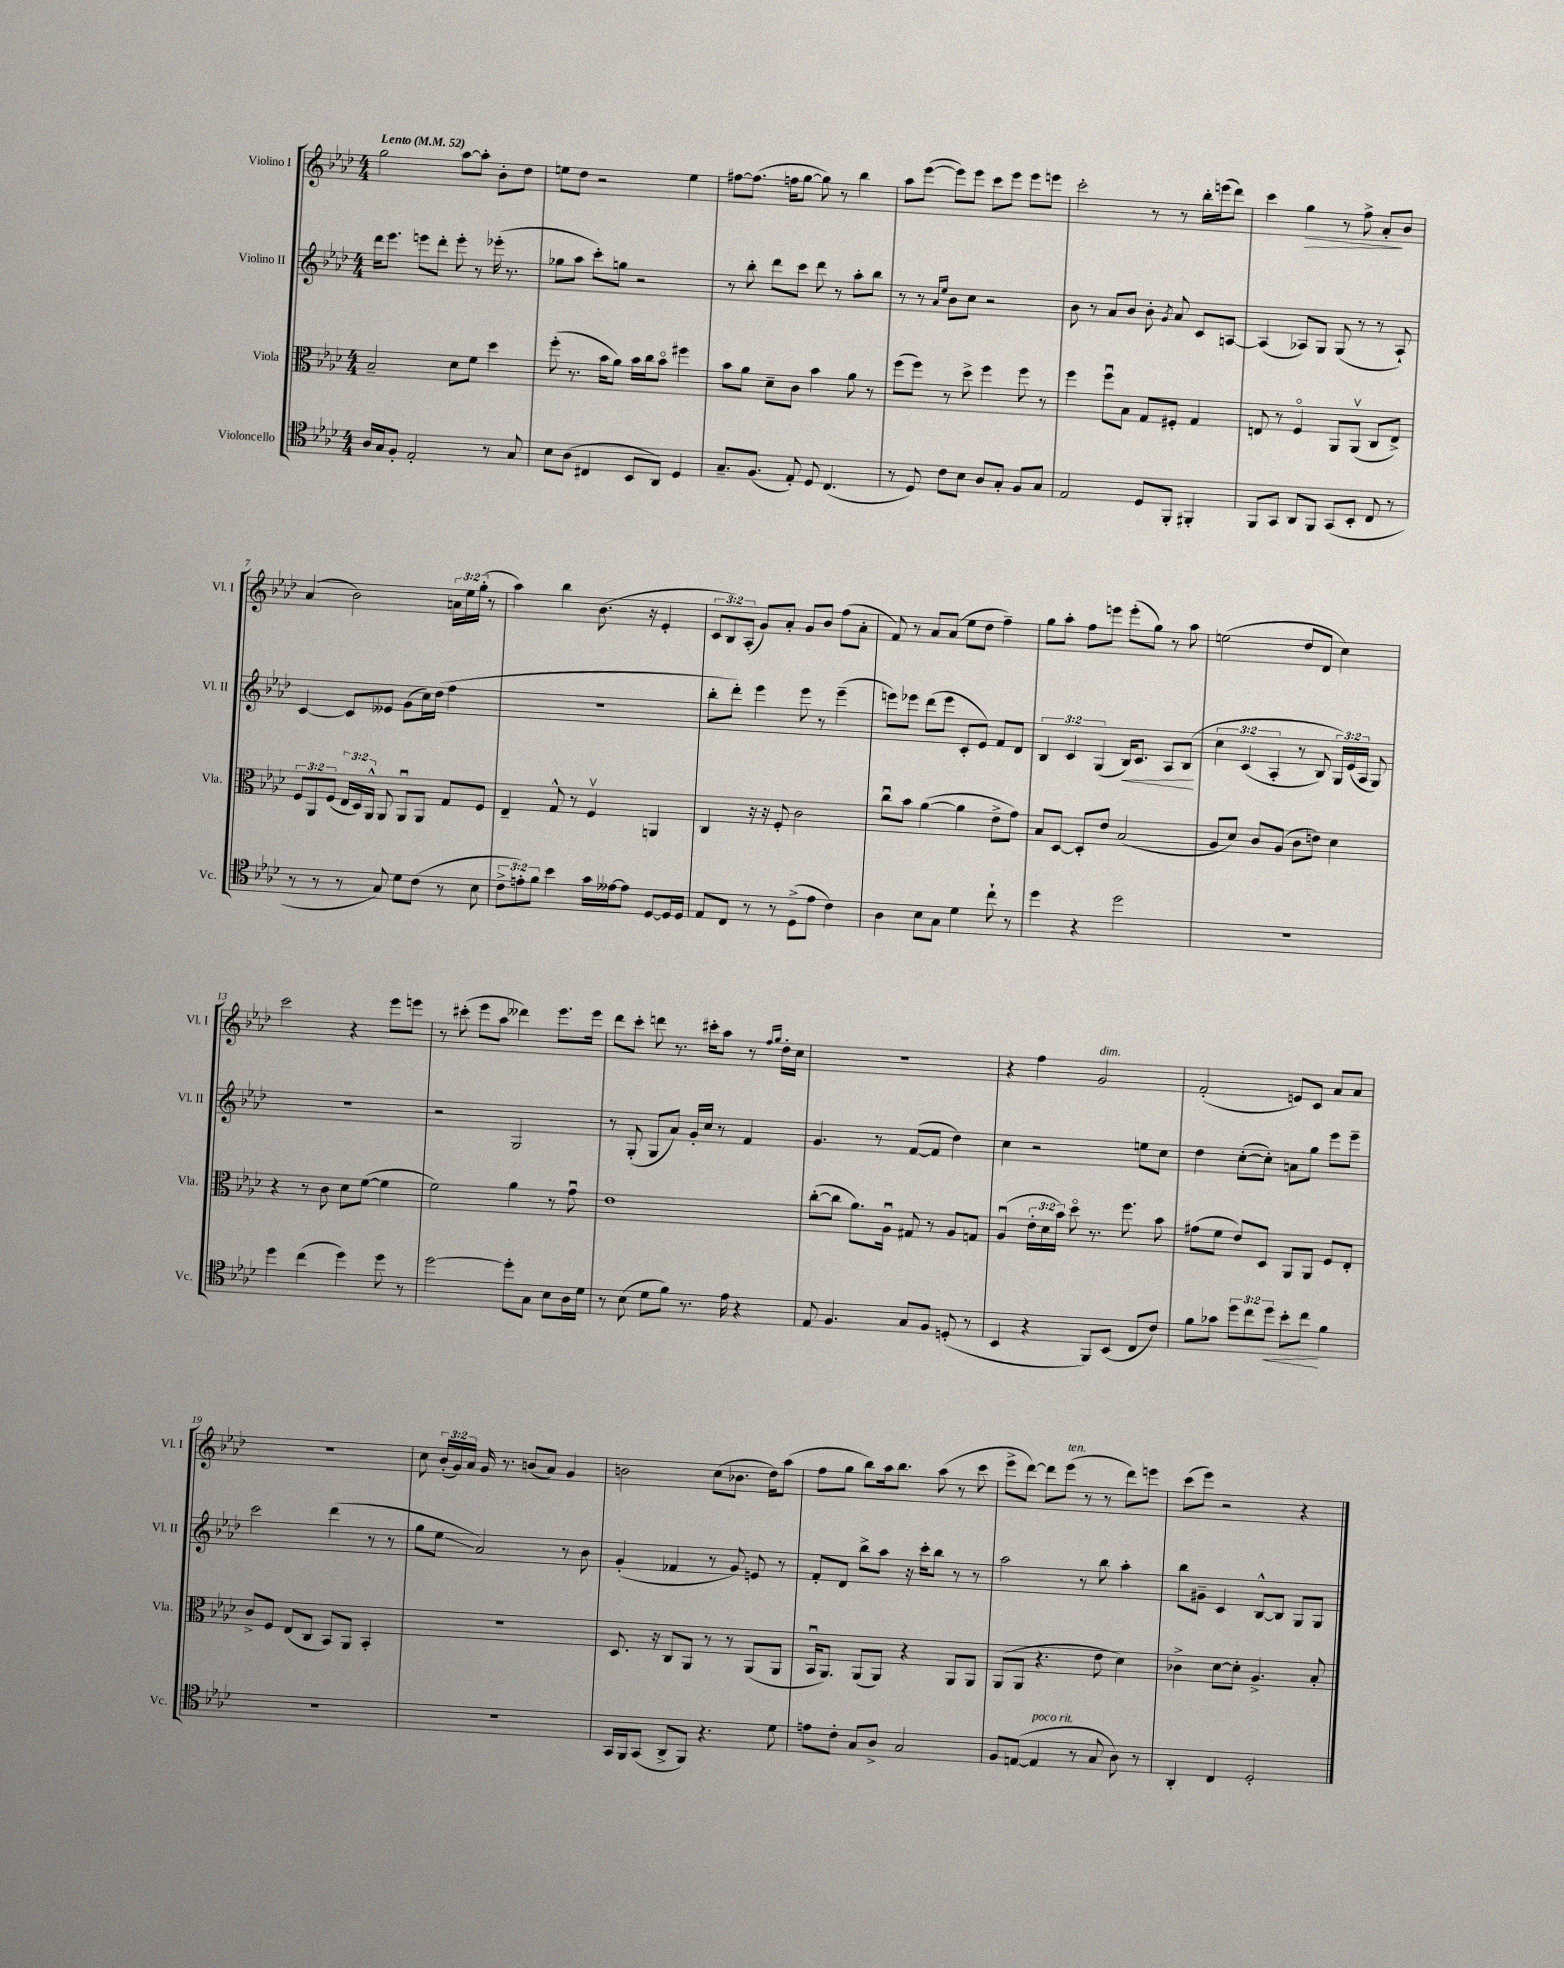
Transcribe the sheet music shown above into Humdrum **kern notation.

**kern	**kern	**kern	**kern
*staff4	*staff3	*staff2	*staff1
*clefC4	*clefC3	*clefG2	*clefG2
*k[b-e-a-d-]	*k[b-e-a-d-]	*k[b-e-a-d-]	*k[b-e-a-d-]
*M4/4	*M4/4	*M4/4	*M4/4
*MM52	*MM52	*MM52	*MM52
16A-/LL	2B-~/	16ddd-\LK	2gg\
16G/J	.	8.eee-\J	.
8F'/J	.	.	.
2E-'/	.	8eee\L	.
.	.	8ddd-'\J	.
.	8d-\L	8eee'\	[8aa-\L
.	8f\J	8r	8aa-'\]J
8r	4dd-\	(16eee-'\	8b-'\L
.	.	8.r	.
8G/	.	.	8dd-\J
=	=	=	=
8B-\L	(8ff'\	8gg-\L	8ee\L
(8A-\J	8.r	8aa-\J	8dd-\J
4C#/	.	8ccc'\L)	2r
.	16b-\LK	.	.
.	8a-\J)	8gg\J	.
8BB-/L	16b-\LL	2r	.
.	16cc\J	.	.
8AA-/J)	8b-o\J	.	.
4D-/	4ff#\	.	4ee\
=	=	=	=
8.G~/L	8b-\L	8r	[8ff#\L
.	8a-\J	8bb-'\	(8.ff#\]J
(8.F/J	.	.	.
.	8d-~\L	8ddd-\L	.
.	.	.	16ff\LK
8E-'/)	8c\J	8ccc\J	[8gg\J
8D-/	4b-\	8ddd-\	8gg\])
(4.C/	.	8r	8r
.	8a-\	8aa-'\L	4bb-\
.	8r	8bb-\J	.
=	=	=	=
8r	(8ff\L	8r	8aa-\L
8D-/)	8ff\J)	8r	([8eee-\J
.	.	16qqa-/LL	.
.	.	16qqee-/JJ	.
8c\L	8r	8b-\L	8eee-\]L)
8B-\J	8dd-^\	8cc\J	8eee-\J
8A-/L	4ff\	2r	8ccc\L
8G'/J	.	.	8eee-\J
8F/L	8ff\	.	8eee-\L
8G/J	8r	.	8eee\J
=	=	=	=
2E-/	4ff\	8b-\	2ccc'\
.	.	8r	.
.	8ffu\L	8a-/L	.
.	8B-\J	8b-/J	.
8D-/L	8G/L	8b-'\	8r
.	.	8qg/	.
8FF'/J	8F#'/J	8a-/	8r
4FF#'/	4G/	8c/L	16bb-'\LL
.	.	.	(16eee\J
.	.	[8A/J	8ddd-\J)
=	=	=	=
8FF/L	8E/	(4A/]	4ccc\
8GG/J	8r	.	.
8AA-/L	4Fo/	8A-/L)	4gg\
8FF/J	.	8G/J	.
(8GG/L	8AA-/L	(8G/	8r
8BB-'/J	(8AA-v/J	8r	8ff^\
8C/	8C/L	8r	8a-'/L
8r	8E^/J)	8A-`/)	8b-/J
=	=	=	=
8r	12F/L	[4c/	(4a-/
.	12AA-/	.	.
8r	.	.	.
.	(12F/J	.	.
8r	24E-/LL	8c/]L	2b-\)
.	24D-/)	.	.
.	24AA-^^/JJ	.	.
8G/)	8AA-/	8e--/J	.
8d-\L	8AA-u/L	(8g\L	.
(8c\J	8AA-/J	16cc\L)	.
.	.	(16dd-\JJ	.
8r	8G/L	4ff\	24a\LL
.	.	.	24ee-\
.	.	.	(24gg'\JJ
8B-\	8F/J	.	8r
=	=	=	=
12c^\L	4E-~/	1r	4aa-\)
12e'\)	.	.	.
12f\J	.	.	.
4b-\	8G^^/	.	4bb-\
.	8r	.	.
16g\LL	4Fv/	.	(8.b-\
[16e--\J	.	.	.
8e--\]J	.	.	.
.	.	.	16r
[8D-/L	4AA/	.	4e-'/
16D-/]L	.	.	.
16D-/JJ	.	.	.
=	=	=	=
8E-/L	4C/	8bb-'\L	12c/L
.	.	.	12B-/)
8C/J	.	8ddd-'\J)	.
.	.	.	(12A-'/J
8r	16r	4eee-\	8g/L)
.	16r	.	.
8r	8F'/	.	8a-'/J
(8D-^\L	2c\	8eee-\	8g/L
8e-\J	.	8r	8b-/J
4c\)	.	(4eee-~\	(8ff\L
.	.	.	8a-'\J
=	=	=	=
4A-\	8ccu\L	8eee\L)	8f/)
.	8b-\J	8eee-\J	8r
8B-\L	([4a-\	(8ddd-\L	8a-/L
8G\J	.	8eee-\J	(8a-/J
4d-\	4a-\]	8c'/L	8ee-\L
.	.	8e-/J)	8dd-\J
8cc`\	8e-^\L	8f/L	4ff~\)
8r	8g\J)	8d-/J	.
=	=	=	=
4dd-\	8B-/L	6B-/	8gg\L
.	[8D-/J	.	8aa-'\J
.	.	6c/	.
4r	8D-'/]L	.	8ff\L
.	.	(6G/	.
.	8e-/J	.	8eee\J
2dd-\	(2B-/	16B-/LK)	(8eee'\L
.	.	8.c/J	.
.	.	.	8gg\J)
.	.	8A-/L	8r
.	.	&(8B-/J	8aa-\
=	=	=	=
1r	8A-/L	6cc\	(2ee\
.	8d-/J)	.	.
.	.	(6c/	.
.	8c/L	.	.
.	.	6A-'/	.
.	(8A-/J	.	.
.	8c\L	8r	8dd-/L
.	8e\J)	8B-/)	8d-/J
.	4d-\	24G/LL&)	4cc\)
.	.	(24e-/	.
.	.	24A-/JJ	.
.	.	8G/)	.
=	=	=	=
4dd-\	4r	1r	2ccc\
(4cc\	8r	.	.
.	8c\	.	.
4dd-\)	8d-\L	.	4r
.	([8f\J	.	.
8dd-\	4f\]	.	8eee-\L
8r	.	.	8eee\J
=	=	=	=
[2dd-\	2f\)	2r	8r
.	.	.	(8ccc#'\
.	.	.	8eee-\L
.	.	.	8aa-\J
8dd-'\]L	4a-\	2G/	4ddd--\)
8G\J	.	.	.
8B-\L	8r	.	8.eee-\L
16A-\L	8gu\	.	.
16d-\JJ	.	.	16eee-\Jk
=	=	=	=
8r	1e-	8r	8ddd-\L
(8B-\	.	(8G'/	8ccc'\J
8d-\L	.	8G/L	8ddd\
8f\J)	.	8a-/J)	8.r
8.r	.	16g'/LL	.
.	.	16cc/JJ	16ccc#'\LK
.	.	8r	8aa-\J
16e-\	.	.	.
4r	.	4f/	8r
.	.	.	16qqff/LL
.	.	.	16qqgg/JJ
.	.	.	16dd-'\LL
.	.	.	16cc\JJ
=	=	=	=
8E-/	([8cc'\L	4.g/	1r
4.F/	8cc\]J	.	.
.	8.a-\L)	.	.
.	.	8r	.
.	16A-u\Jk	.	.
8G/L	8G#/	([8f/L	.
8F/J	8r	8f/]J	.
(8D'/	8A-/L	4dd-\)	.
8r	8G/J	.	.
=	=	=	=
4BB-/	(4A-u/	4cc\	4r
4r	24e-'\LL	2r	4ff\
.	24d-\	.	.
.	24b-\JJ)	.	.
.	8dd-o\	.	.
8FF/L)	8.r	.	2g/
(8BB-/J	.	.	.
.	8.ff\	.	.
8C/L	.	8ee\L	.
8c/J)	8b-\	8cc\J	.
=	=	=	=
8f\L	(8g#\L	4dd-\	(2f'/
8g-\J	8f\J	.	.
12dd-\L	8e-/L)	([8cc'\L	.
12cc\	.	.	.
.	8D-/J	8cc'\]J)	.
12dd-\J	.	.	.
8b-'\L	8AA-/L	8a\L	8e/L)
8cc\J	8AA-/J	8gg\J	8c/J
4f\	8F/L	8eee-\L	8a-/L
.	8E-'/J	8eee-~\J	8a-/J
=	=	=	=
1r	8c^/L	2ccc\	1r
.	8F/J	.	.
.	(8E-/L	.	.
.	8C/J	.	.
.	8BB-/L)	(4ddd-\	.
.	8AA-/J	.	.
.	4BB-'/	8r	.
.	.	8r	.
=	=	=	=
1r	1r	8gg\L	8cc\
.	.	8ee-\J	(24b-'/LL
.	.	.	24g/)
.	.	.	24a-/JJ
.	.	2a-/)	16g/
.	.	.	8.r
.	.	.	(8b/L
.	.	.	8a-/J)
.	.	8r	4g/
.	.	8b-\	.
=	=	=	=
16GG/LL	8.D-/	(4g'/	2b\
16FF/J	.	.	.
(8GG/J	.	.	.
.	16r	.	.
8AA-^/L	8C/L	4f-/	.
8FF/J)	8AA-/J	.	.
4.r	8r	8r	(8cc\L
.	8r	8g/)	8.b-\J
.	(8AA-/L	8e/	.
.	.	.	16dd-\LK)
8d-\	8AA-/J	8r	(8aa-\J
=	=	=	=
8e\L	16BB-u/LK	8f'/L	8ff\L
.	8.AA-/J)	.	.
8c'\J	.	8d-/J	8gg\J
8G/L	(8AA-/L	8bb-^\L	8bb-\L)
8A-^/J	8AA-/J)	8aa-\J	16aa-\k
.	.	.	8.bb-\J
2G/	4r	16r	.
.	.	16ccc'\LK	.
.	.	8bb-\J	(8aa-\
.	8AA-/L	8r	8r
.	8AA-/J	8r	8ccc\
=	=	=	=
8F/L	(8AA-/L	2aa-\	8eee-^\L
([8E/J	8AA-/J	.	[8ddd-\J)
4E/]	4.r	.	8ddd-\]L
.	.	.	(8eee-\J
8r	.	8r	8r
8G/	8e-\	8bb-\	8r
8A-\)	4d-\)	4aa-'\	8ddd-\L)
8r	.	.	8eee\J
=	=	=	=
4AA-'/	4c-^\	8bb-\L	(8ccc\L
.	.	8g#~\J	8eee-\J)
4C/	[8d-\L	4c/	2r
.	8d-'\]J	.	.
2D-'/	4.A-^/	[8B-^^/L	.
.	.	8B-/]J	.
.	.	8G/L	4r
.	8B-'/	8G/J	.
==	==	==	==
*-	*-	*-	*-
